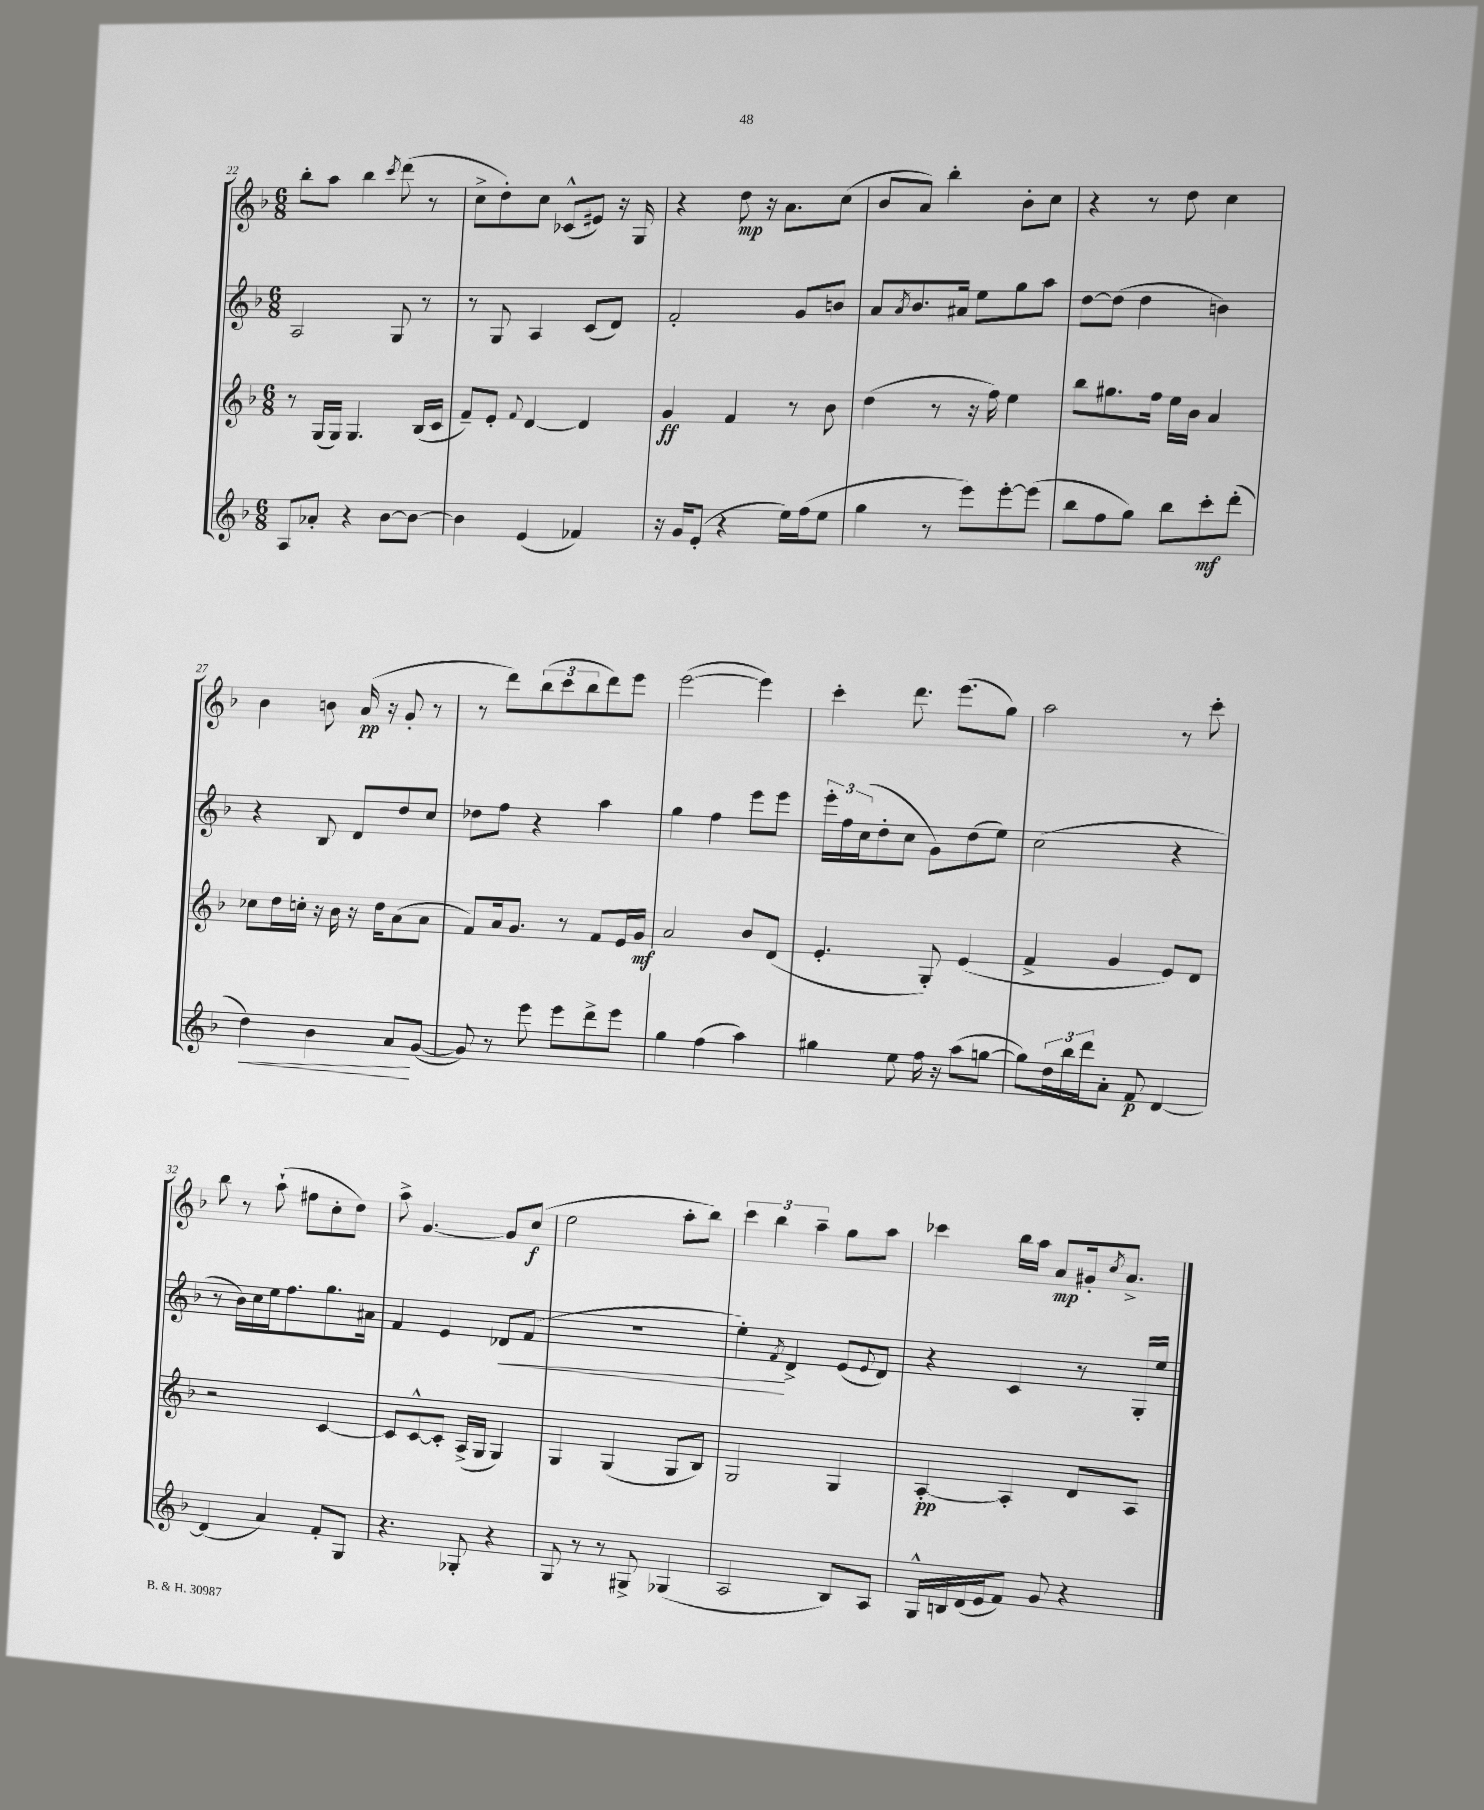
<<
\new StaffGroup <<
\new Staff = "s0" {
    \clef treble \key f \major \numericTimeSignature \time 6/8
    bes''8-. a''8 bes''4 \acciaccatura { c'''8 } d'''8( r8 |
    c''8-> d''8-.) c''8 ces'8-^( eis'8) r16 g16 |
    r4 d''8\mp r16 a'8. c''8( |
    bes'8 a'8) bes''4-. bes'8-. c''8 |
    r4 r8 d''8 c''4 |
    bes'4 b'8 a'16\pp( r16 g'8-. r8 |
    r8 d'''8) \tuplet 3/2 { bes''8( c'''8 bes''8 } d'''8) e'''8 |
    e'''2~( e'''4) |
    c'''4-. d'''8. e'''8.( g''8) |
    a''2 r8 c'''8-. |
    bes''8 r8 a''8-!( fis''8 c''8-. d''8) |
    a''8-> g'4.~ g'8 c''8\f( |
    e''2 a''8-. bes''8) |
    \tuplet 3/2 { c'''4 bes''4 a''4-- } g''8 a''8 |
    ces'''4 bes''16 a''16 a'8\mp gis'16-. \acciaccatura { c''8 } a'8.-> \bar "|." |
}
\new Staff = "s1" {
    \clef treble \key f \major \numericTimeSignature \time 6/8
    a2 g8 r8 |
    r8 g8 a4 c'8( d'8) |
    f'2-. g'8 b'8 |
    a'8 \acciaccatura { a'8 } bes'8. ais'16 e''8 g''8 a''8 |
    d''8~ d''8( d''4 b'4) |
    r4 bes8 d'8 d''8 c''8 |
    des''8 f''8 r4 a''4 |
    g''4 f''4 e'''8 e'''8 |
    \tuplet 3/2 { e'''16-. f''16 c''16( } d''8-. c''8 g'8) d''8( e''8) |
    c''2( r4 |
    r8 bes'16) c''16 e''16 f''8. g''8. ais'16 |
    f'4 e'4 des'8\< f'8( |
    R2. |
    e''4-.\!) \acciaccatura { f'8 } d'4-> e'8( \appoggiatura { e'8 } d'8) |
    r4 c'4 r8 g16-. e''16 \bar "|." |
}
\new Staff = "s2" {
    \clef treble \key f \major \numericTimeSignature \time 6/8
    r8 g16( g16) g4. bes16( c'16 |
    f'8--) e'8-. \appoggiatura { f'8 } d'4~ d'4 |
    g'4\ff f'4 r8 bes'8 |
    d''4( r8 r16 f''16) e''4 |
    bes''8 gis''8. f''16 e''16 bes'16 a'4 |
    ces''8 d''16 c''16-. r16 bes'16 r16 d''16 a'8( a'8 |
    f'8) a'16 g'8. r8 f'8 e'16 g'16\mf |
    a'2 bes'8 d'8( |
    e'4.-. g8-.) e'4( |
    f'4-> g'4 e'8) d'8 |
    r2 c'4~ |
    c'8 c'8~-^ c'8-. a16->( g16 g4) |
    g4 g4( g8 bes8) |
    g2 g4 |
    a4~-.\pp a4-. d'8 a8 \bar "|." |
}
\new Staff = "s3" {
    \clef treble \key f \major \numericTimeSignature \time 6/8
    a8 aes'8-. r4 bes'8~ bes'8~ |
    bes'4 e'4( fes'4) |
    r16 g'16 e'8-.( r4 e''16) f''16( e''8 |
    g''4 r8 e'''8) e'''8~-. e'''8( |
    bes''8 f''8 g''8) bes''8 c'''8-.\mf d'''8-.( |
    d''4\<) bes'4 a'8\! g'8~( |
    g'8) r8 e'''8 e'''8 d'''8-> e'''8 |
    g''4 f''4( a''4) |
    gis''4 e''8 f''16 r16 a''8( g''8~ |
    g''8) \tuplet 3/2 { d''16 bes''16 d'''16 } a'8-. f'8\p d'4~ |
    d'4( a'4) f'8-. g8 |
    r4. ges8-. r4 |
    g8 r8 r8 gis8-> ges4( |
    a2 bes8) a8 |
    g16-^ b16 d'16( e'16 f'8) g'8 r4 \bar "|." |
}
>>
>>
\layout { \context { \Score currentBarNumber = #22 } }
